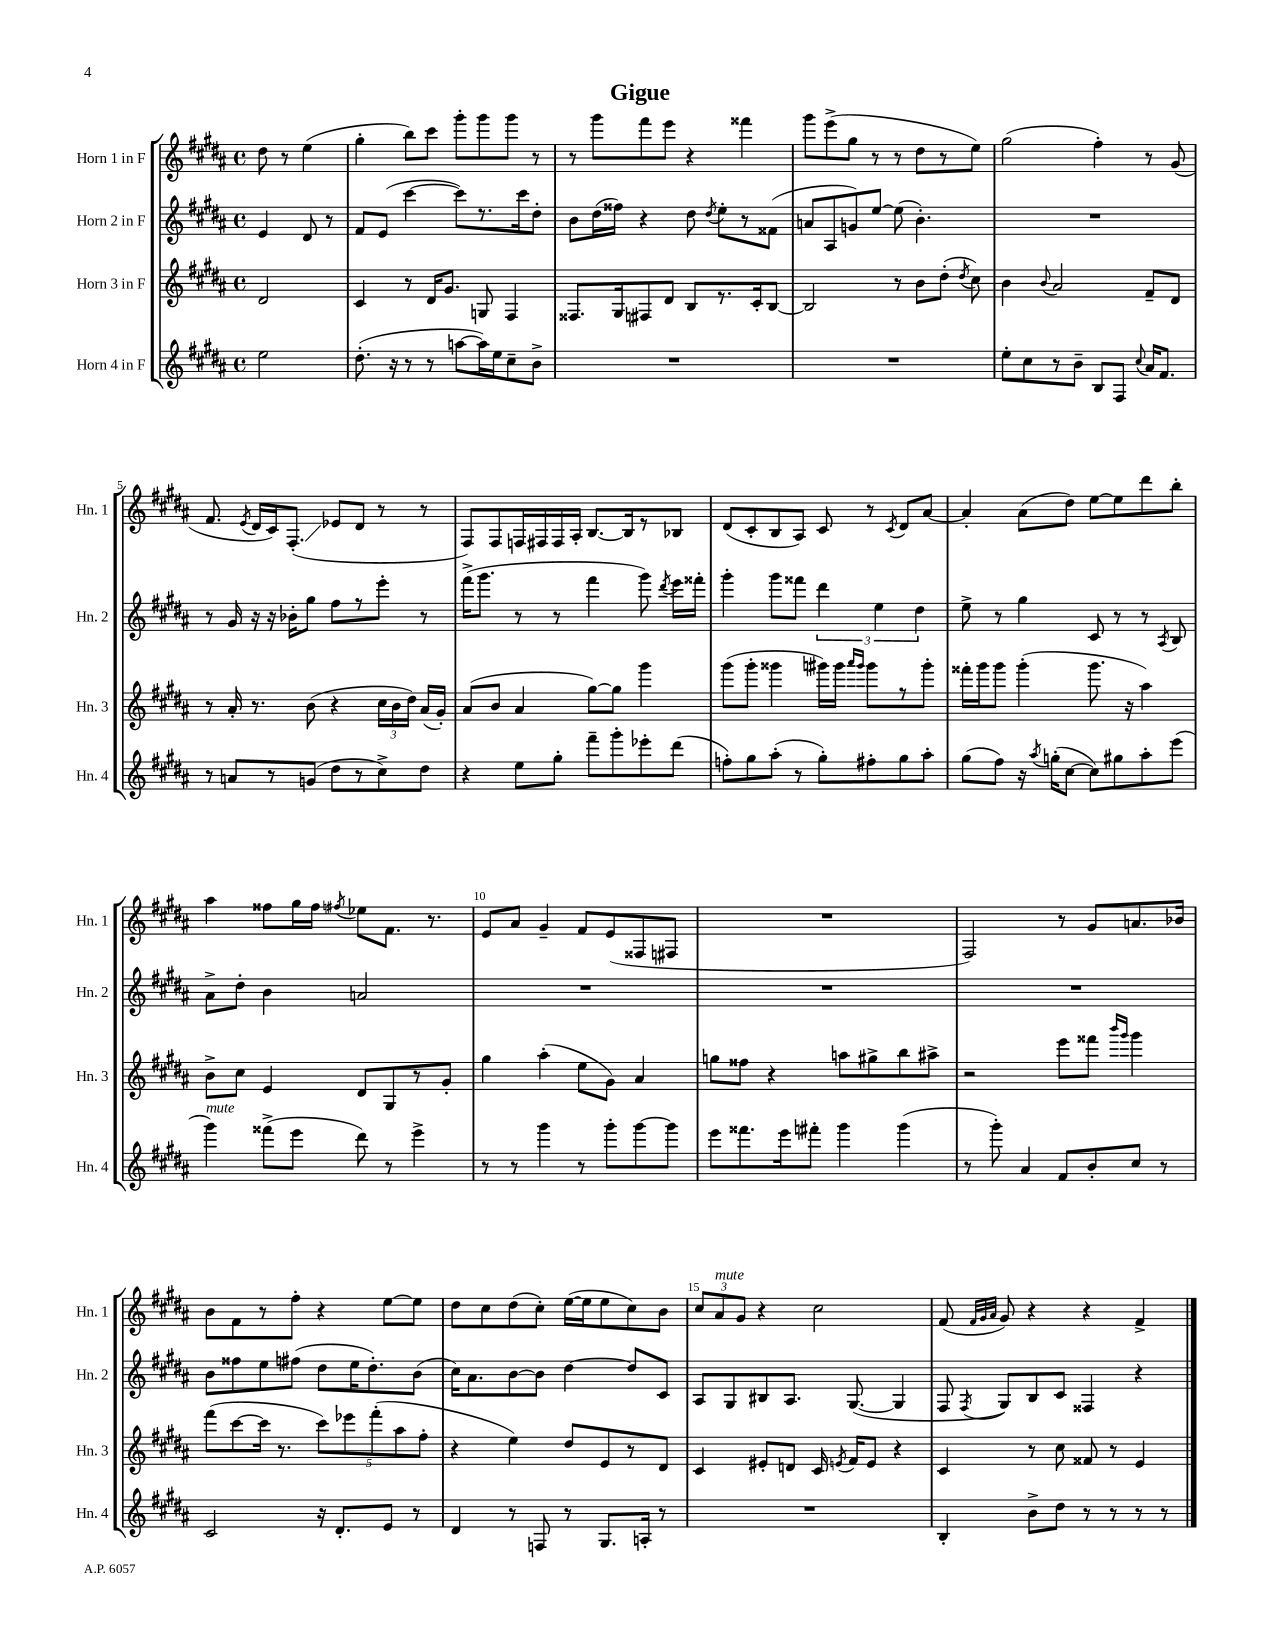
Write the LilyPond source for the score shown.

\header { title = "Gigue" }
<<
\new StaffGroup <<
\new Staff = "s0" \with { instrumentName = "Horn 1 in F" shortInstrumentName = "Hn. 1" } {
    \clef treble \key b \major \defaultTimeSignature \time 4/4 \partial 2
    \autoBeamOff dis''8 r8 e''4( |
    gis''4-. b''8[) cis'''8] gis'''8[-. gis'''8 gis'''8] r8 |
    r8 gis'''8[ fis'''8 e'''8] r4 fisis'''4 |
    gis'''8[ e'''8->( gis''8] r8 r8 dis''8[ r8 e''8]) |
    gis''2( fis''4-.) r8 gis'8( |
    fis'8. \acciaccatura { e'8 } dis'16[ cis'16) fis8.]-.\glissando( ees'8[ dis'8] r8 r8 |
    fis8[) fis8 f16 fis16 fis16 ais16]-. b8.[~ b16 r8 bes8] |
    dis'8[( cis'8-. b8 ais8]) cis'8 r8 \acciaccatura { cis'8 } dis'8[ ais'8]~ |
    ais'4-. ais'8[( dis''8]) e''8[~ e''8 dis'''8 b''8]-. |
    ais''4 fisis''8[ gis''16 fisis''16] \acciaccatura { fis''8 } ees''8[ fis'8.] r8. |
    e'8[ ais'8] gis'4-- fis'8[ e'8( fisis8 fis8] |
    R1 |
    fis2) r8 gis'8[ a'8. bes'16] |
    b'8[ fis'8 r8 fis''8]-. r4 e''8[~ e''8] |
    dis''8[ cis''8 dis''8( cis''8]-.) e''16[~( e''16 e''8 cis''8) b'8] |
    \tuplet 3/2 { cis''8[ ais'8^\markup { \italic "mute" } gis'8] } r4 cis''2 |
    fis'8( \grace { fis'32[ gis'32 ais'32] } gis'8) r4 r4 fis'4-> \bar "|." |
}
\new Staff = "s1" \with { instrumentName = "Horn 2 in F" shortInstrumentName = "Hn. 2" } {
    \clef treble \key b \major \defaultTimeSignature \time 4/4 \partial 2
    \autoBeamOff e'4 dis'8 r8 |
    fis'8[ e'8]( cis'''4~ cis'''8[) r8. cis'''16 dis''8]-. |
    b'8[ dis''16( fisis''16]) r4 dis''8 \acciaccatura { dis''8 } e''8[-. r8 fisis'8]( |
    a'8[ ais8 g'8) e''8]~ e''8( b'4.-.) |
    R1 |
    r8 gis'16 r16 r16 bes'16[-. gis''8] fis''8[ r8 e'''8]-. r8 |
    fis'''16[->( gis'''8.] r8 r8 fis'''4 gis'''8) \acciaccatura { dis'''8 } e'''16[ fisis'''16]-. |
    gis'''4-. gis'''8[ fisis'''8] \tuplet 3/2 { dis'''4 e''4 dis''4 } |
    e''8-> r8 gis''4 cis'8 r8 r8 \acciaccatura { ais8 } b8 |
    ais'8[-> dis''8]-. b'4 a'2 |
    R1 |
    R1 |
    R1 |
    b'8[ fisis''8 e''8 fis''8]( dis''8[ e''16 dis''8.-.) b'8]( |
    cis''16[) ais'8. b'8~ b'8] dis''4~ dis''8[ cis'8] |
    ais8[ gis8 bis8 ais8.] gis8.~( gis4 |
    fis8 \acciaccatura { fis8 } gis8[) b8 cis'8] fisis4 r4 \bar "|." |
}
\new Staff = "s2" \with { instrumentName = "Horn 3 in F" shortInstrumentName = "Hn. 3" } {
    \clef treble \key b \major \defaultTimeSignature \time 4/4 \partial 2
    \autoBeamOff dis'2 |
    cis'4 r8 dis'16[ gis'8.] g8 fis4 |
    fisis8.[ gis16 fis8 dis'8] b8[ r8. cis'16-. b8]~ |
    b2 r8 b'8[ dis''8]-.( \acciaccatura { dis''8 } cis''8) |
    b'4 \appoggiatura { b'8 } ais'2 fis'8[-- dis'8] |
    r8 ais'16-. r8. b'8( r4 \tuplet 3/2 { cis''16[ b'16 dis''16]) } ais'16[( gis'16]-.) |
    ais'8[( b'8] ais'4 gis''8[~) gis''8] gis'''4 |
    gis'''8[( gis'''8]-. gisis'''4 gis'''16[) gis'''16] \grace { ais'''16[ gis'''16] } gis'''8[ r8 gis'''8]-. |
    fisis'''16[-. gis'''16 gis'''8] gis'''4-.( gis'''8. r16 ais''4) |
    b'8[-> cis''8] e'4 dis'8[ gis8 r8 gis'8]-. |
    gis''4 ais''4-.( e''8[ gis'8]) ais'4 |
    g''8[ fisis''8] r4 a''8[ gis''8-> b''8 ais''8]-> |
    r2 e'''8[ fisis'''8] \grace { b'''16[ gis'''16] } gis'''4 |
    fis'''8[( cis'''8~ cis'''16] r8. \tuplet 5/4 { cis'''8[) ees'''8 fis'''8-.( ais''8 fis''8]-. } |
    r4 e''4) dis''8[ e'8 r8 dis'8] |
    cis'4 eis'8[-. d'8] cis'16 \acciaccatura { e'8 } fis'16[ e'8] r4 |
    cis'4 r8 cis''8 fisis'8 r8 e'4 \bar "|." |
}
\new Staff = "s3" \with { instrumentName = "Horn 4 in F" shortInstrumentName = "Hn. 4" } {
    \clef treble \key b \major \defaultTimeSignature \time 4/4 \partial 2
    \autoBeamOff e''2 |
    dis''8.-.( r16 r8 r8 a''8[~ a''16) e''16 cis''8-- b'8]-> |
    R1 |
    R1 |
    e''8[-. cis''8 r8 b'8]-- b8[ fis8] \appoggiatura { cis''8 } ais'16[ fis'8.] |
    r8 a'8[ r8 g'8]( dis''8[ r8 cis''8->) dis''8] |
    r4 e''8[ gis''8]-. fis'''8[-- gis'''8-. ees'''8-. dis'''8]( |
    f''8[-.) gis''8 ais''8]-.( r8 gis''8[-.) fis''8-. gis''8 ais''8]-. |
    gis''8[( fis''8]) r16 \acciaccatura { ais''8 } g''16[-.( cis''8]~ cis''8[) gis''8 ais''8-. e'''8]( |
    gis'''4^\markup { \italic "mute" }) fisis'''8[->( e'''8] dis'''8) r8 e'''4-> |
    r8 r8 gis'''4 r8 gis'''8[-. gis'''8~ gis'''8] |
    e'''8[ fisis'''8. e'''16 fis'''8]-. gis'''4 gis'''4( |
    r8 gis'''8-.) ais'4 fis'8[ b'8-. cis''8] r8 |
    cis'2 r16 dis'8.[-. e'8] r8 |
    dis'4 r8 f8 r8 gis8.[ a16]-. r8 |
    R1 |
    b4-. b'8[-> dis''8] r8 r8 r8 r8 \bar "|." |
}
>>
>>
\layout { \context { \Score \override BarNumber.break-visibility = ##(#f #t #t) barNumberVisibility = #(every-nth-bar-number-visible 5) } }
